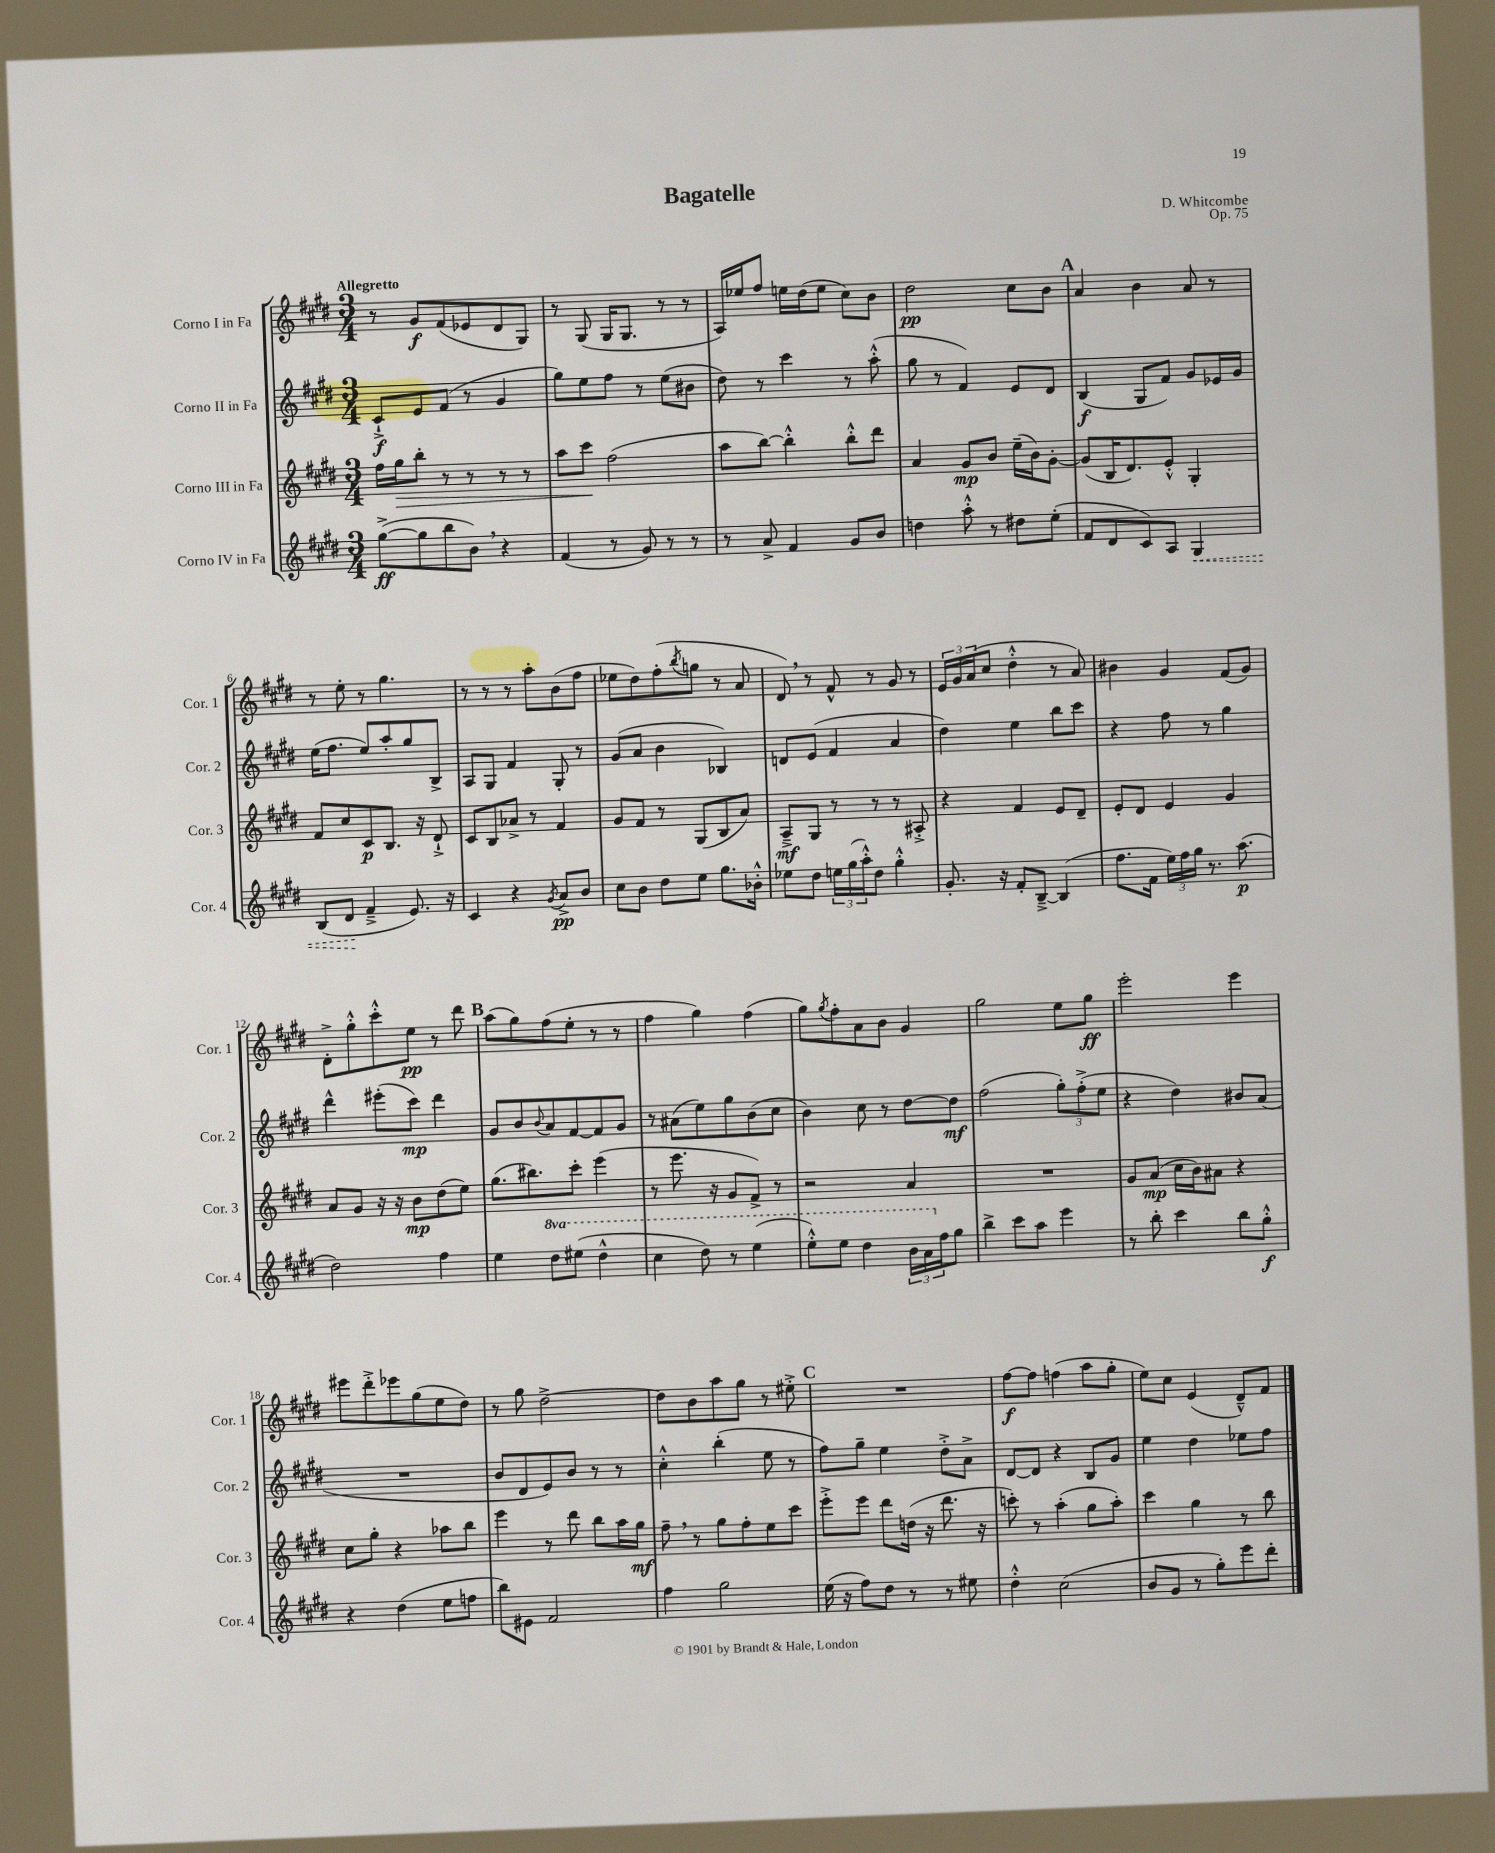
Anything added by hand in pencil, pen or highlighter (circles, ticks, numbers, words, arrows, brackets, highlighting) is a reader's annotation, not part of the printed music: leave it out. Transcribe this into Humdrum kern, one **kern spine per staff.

**kern	**kern	**kern	**kern
*staff4	*staff3	*staff2	*staff1
*clefG2	*clefG2	*clefG2	*clefG2
*k[f#c#g#d#]	*k[f#c#g#d#]	*k[f#c#g#d#]	*k[f#c#g#d#]
*M3/4	*M3/4	*M3/4	*M3/4
([8gg#^\L	16ff#\LL	8c#`^/L	8r
.	16gg#\J	.	.
8gg#\]	8bb'\J	8e/	8g#/L
8bb\	8r	(8f#/J	(8f#/
8b\J)	8r	8r	8e-/
4r	8r	4g#/	8d#/
.	8r	.	8G#/J)
=	=	=	=
(4f#/	8aa\L	8gg#\L)	8r
.	8ccc#\J	8ee\	(8G#/
8r	(2ff#\	8ff#\J	16G#/LK
.	.	.	8.G#/J
8g#/)	.	8r	.
8r	.	(8ee\L	8r
8r	.	8b#\J	8r
=	=	=	=
8r	8aa\L	8dd#\)	16A/LL)
.	.	.	16ee-/J
8a^/	[8bb\J)	8r	8ff#/J
4f#/	4bb'^^\]	4ccc#\	16ee\LL
.	.	.	(16dd#\J
.	.	.	8ee\J
8g#/L	8bb'^^\L	8r	8cc#\L)
8b/J	8ddd#\J	(8aa'^^\	8b\J
=	=	=	=
4dd\	4a/	8gg#\	2dd#\
.	.	8r	.
8aa'^^\	8g#/L	4f#/)	.
8r	8b/J	.	.
8dd#\L	(16ee~\LL	8e/L	8cc#\L
.	16b\J)	.	.
(8ee'\J	[8g#'\J	8d#/J	8b\J
=	=	=	=
8f#/L	(8g#/]L	(4B/	4a/
8d#/	16B/K	.	.
.	8.d#/)	.	.
8c#/)	.	8G#/L	4b\
8A/J	8e'^^/J	8f#/J)	.
4G#/	4G#'/	8g#/L	8a/
.	.	16e-/L	8r
.	.	16g#/JJ	.
=	=	=	=
(8B/L	8f#/L	(16ee\LK	8r
.	.	8.ff#\J	.
8d#/J	8cc#/	.	8ee'\
4f#~^/	8c#/	8ee/L)	8r
.	8.B/J	8aa'/	4.gg#\
8.e/)	.	8gg#/	.
.	16r	.	.
.	8d#`^/	8B^/J	.
16r	.	.	.
=	=	=	=
4c#/	8c#/L	8A/L	8r
.	8B/	8G#/J	8r
4r	8a-^/J	4f#/	8r
.	8r	.	8aa'\L
8qg#/	.	.	.
8a^/L	4f#/	8G#'/	(8b\
8b/J	.	8r	8ff#\J
=	=	=	=
8cc#\L	8g#/L	(8g#/L	8ee-\L
8b\J	8f#/J	8a/J	8dd#\)
8dd#\L	8r	4b\	(8ff#'\
.	.	.	8qbb/
8ee\J	(8G#/L	.	8gg\J
8.gg#\L	8B/	4B-/)	8r
.	8a/J)	.	8a/
16b-'^^\Jk	.	.	.
=	=	=	=
8ee-\L	8A~^/L	8d/L	8d#/)
8dd#\J	8G#/J	(8e/J	8r
24ee\LL	8r	4f#/	8f#^^/
(24gg#\	.	.	.
24aa'^^\J)	.	.	.
8dd#\J	8r	.	8r
4gg#'^^\	8r	4a/	8g#/
.	8A#'^/	.	8r
=	=	=	=
8.g#'/	4r	4dd#\)	24e/LL
.	.	.	24g#/
.	.	.	(24a/J
.	.	.	8cc#/J
16r	.	.	.
8f#'/L	4f#/	4ee\	4dd#'^^\
[8B~^/J	.	.	.
(4B/]	8e/L	8bb\L	8r
.	8d#~/J	8ccc#\J	8a/)
=	=	=	=
8.ff#\L	8e'/L	4r	4b#\
.	8d#/J	.	.
16f#\Jk	.	.	.
24ee\LL)	4e/	8ff#\	4g#/
24ff#\	.	.	.
24gg#\JJ	.	.	.
8.r	.	8r	.
.	4g#/	4gg#\	(8f#/L
(8.aa\	.	.	.
.	.	.	8g#/J)
=	=	=	=
2dd#\)	8a/L	4ddd#^^\	8d#'^\L
.	8g#/J	.	8gg#'^^\
.	16r	(8eee#'\L	8ccc#'^^\
.	16r	.	.
.	8b\L	8ccc#\J)	8ee\J
4ff#\	(8dd#\	4ddd#\	8r
.	8ee\J)	.	8ddd#\
=	=	=	=
4ee\	(8.gg#\L	8g#/L	(8aa\L
.	.	8b/	8gg#\)
.	8.bb#\)	.	.
.	.	8qqb/	.
8ddd#\L	.	8a/	(8ff#\
(8eee#\J	8ccc#'\J	[8f#/	8ee'\J
4ddd#^^\	(4eee\	8f#/]	8r
.	.	8g#/J	8r
=	=	=	=
4ccc#\	8r	8r	4ff#\
.	8.eee\	(8a#\L	.
8ddd#\)	.	8ee\)	4gg#\)
.	16r	.	.
8r	8g#/L	8gg#\	.
(4eee\	8f#^/J)	(8b\	(4ff#\
.	8r	8cc#\J	.
=	=	=	=
8eee'^^\L)	2r	4b\)	8gg#\L)
.	.	.	8qgg#/
8eee\J	.	.	8ff#'\
4ddd#\	.	8cc#\	8a\
.	.	8r	8b\J
24bb\LL	4a/	[8dd#\L	4g#/
24aa\	.	.	.
24ff#\J	.	.	.
8gg#\J	.	8dd#\]J	.
=	=	=	=
4bb^\	2.r	(2ff#\	2gg#\
8ccc#\L	.	.	.
8aa\J	.	.	.
4eee\	.	12gg#'\L)	8ee\L
.	.	(12ff#'^\	.
.	.	.	8gg#\J
.	.	12ee\J	.
=	=	=	=
8r	8g#/L	4r	2eee'\
8bb'\	(8a/J	.	.
4ccc#\	16cc#\LL	4dd#\)	.
.	16b\J)	.	.
.	8a#\J	.	.
8bb\L	4r	8b#/L	4eee\
8gg#'^^\J	.	(8a/J	.
=	=	=	=
4r	8cc#\L	2.r	8eee#\L
.	8gg#'\J	.	8ddd#'^\
(4dd#\	4r	.	8eee-\
.	.	.	(8gg#\
8ee\L	8aa-\L	.	8ee\
8ff\J	8bb\J	.	8dd#\J)
=	=	=	=
8bb\L)	4eee\	8b/L	8r
8e#\J	.	8d#/	8gg#\
2f#/	8r	8e/)	[2dd#^\
.	8ddd#\	8b/J	.
.	8bb\L	8r	.
.	16aa\L	8r	.
.	16gg#\JJ	.	.
=	=	=	=
4ff#\	8ff#~\	4cc#'^^\	8dd#\]L
.	8r	.	8b\
2gg#\	8gg#\L	(4bb'\	8aa\
.	8ff#'\	.	8gg#\J
.	8ee\	8ee\	8r
.	8ccc#\J	8r	8ee#'^\
=	=	=	=
(16ee\	8eee'^\L	8ff#\L)	2.r
16r	.	.	.
8ff#\L)	8eee\J	8gg#~\J	.
8dd#\J	8ddd#\L	4ee\	.
8r	(16dd\Jk	.	.
.	16r	.	.
8r	8.ddd#\	8dd#'^\L	.
8ee#\	.	8a^\J	.
.	16r	.	.
=	=	=	=
4dd#'^^\	8ccc'\)	[8d#/L	[8ff#\L
.	8r	8d#/]J	8ff#\]J
(2cc#\	(4aa'\	4r	(4ff\
.	8gg#\L	8B/L	8aa\L
.	8aa'\J)	8g#/J	8gg#'\J
=	=	=	=
8b/L	4ccc#\	4ee\	8ee\L)
8g#/J	.	.	8cc#\J
8r	4gg#\	4dd#\	(4e/
8gg#'\L)	.	.	.
8eee\	8r	8ee-\L	8d#~^^/L)
8ddd#'\J	8bb\	8ff#\J	8f#/J
==	==	==	==
*-	*-	*-	*-
